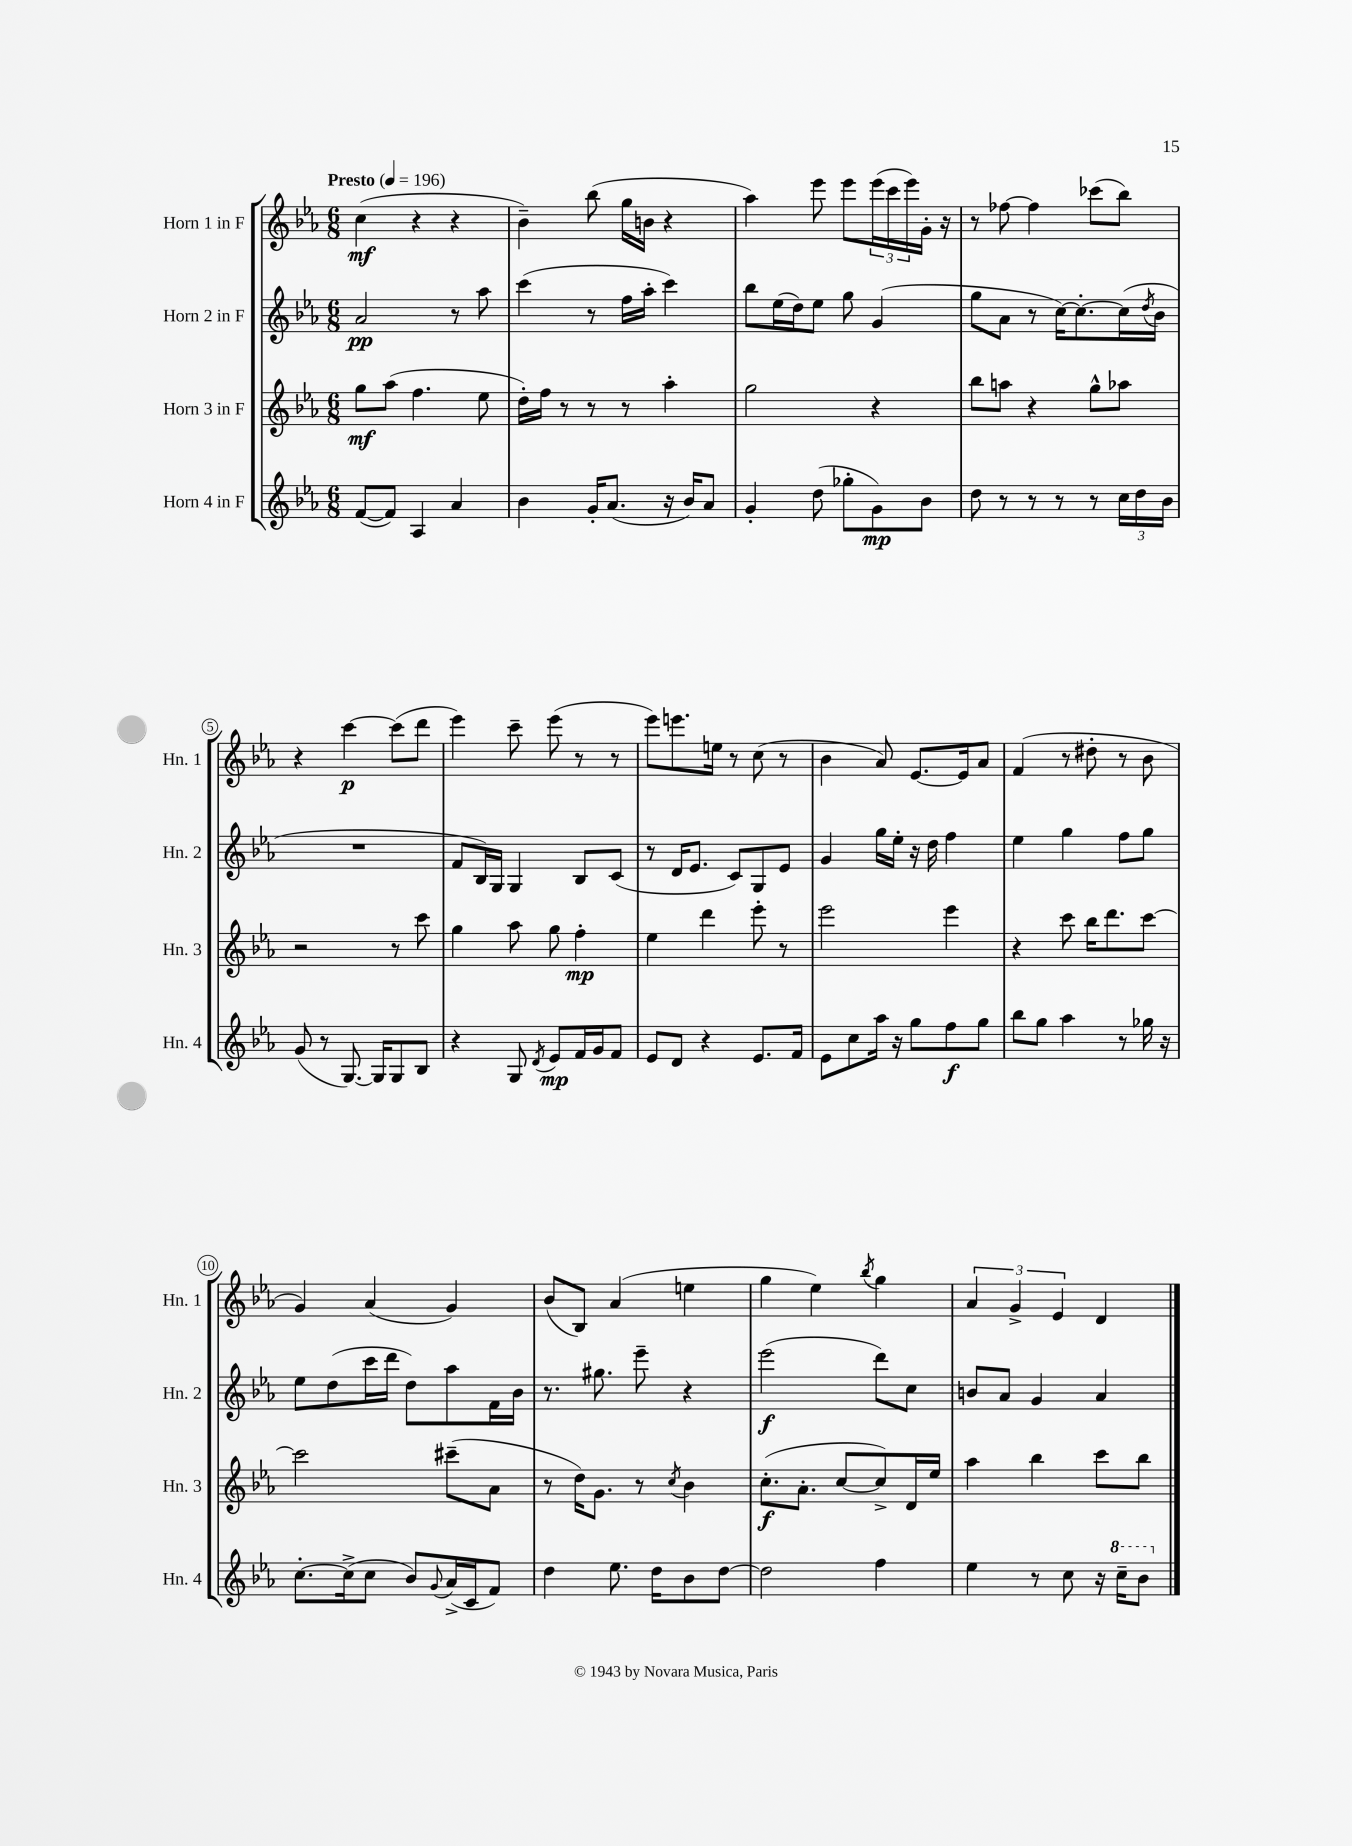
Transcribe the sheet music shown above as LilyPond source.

<<
\new StaffGroup <<
\new Staff = "s0" \with { instrumentName = "Horn 1 in F" shortInstrumentName = "Hn. 1" } {
    \clef treble \key ees \major \numericTimeSignature \time 6/8 \tempo "Presto" 4 = 196
    c''4\mf( r4 r4 |
    bes'4--) bes''8( g''16 b'16 r4 |
    aes''4) ees'''8 ees'''8 \tuplet 3/2 { ees'''16( c'''16 ees'''16) } g'16-. r16 |
    r8 fes''8~ fes''4 ces'''8( bes''8) |
    r4 c'''4~\p c'''8( d'''8 |
    ees'''4) c'''8-- ees'''8( r8 r8 |
    ees'''8) e'''8. e''16 r8 c''8( r8 |
    bes'4 aes'8) ees'8.~ ees'16 aes'8 |
    f'4( r8 dis''8-. r8 bes'8 |
    g'4) aes'4( g'4) |
    bes'8( bes8) aes'4( e''4 |
    g''4 ees''4) \acciaccatura { bes''8 } g''4 |
    \tuplet 3/2 { aes'4 g'4-> ees'4 } d'4 \bar "|." |
}
\new Staff = "s1" \with { instrumentName = "Horn 2 in F" shortInstrumentName = "Hn. 2" } {
    \clef treble \key ees \major \numericTimeSignature \time 6/8
    aes'2\pp r8 aes''8 |
    c'''4( r8 f''16 aes''16-. c'''4) |
    bes''8 ees''16( d''16) ees''8 g''8 g'4( |
    g''8 aes'8 r8 c''16~) c''8.~-. c''16( \acciaccatura { d''8 } bes'16 |
    R2. |
    f'8 bes16) g16 g4 bes8 c'8( |
    r8 d'16 ees'8. c'8) g8 ees'8 |
    g'4 g''16 ees''16-. r16 d''16 f''4 |
    ees''4 g''4 f''8 g''8 |
    ees''8 d''8( c'''16 d'''16 d''8) aes''8 f'16 bes'16 |
    r8. gis''8. ees'''8-- r4 |
    ees'''2\f( d'''8) c''8 |
    b'8 aes'8 g'4 aes'4 \bar "|." |
}
\new Staff = "s2" \with { instrumentName = "Horn 3 in F" shortInstrumentName = "Hn. 3" } {
    \clef treble \key ees \major \numericTimeSignature \time 6/8
    g''8\mf aes''8( f''4. ees''8 |
    d''16-.) f''16 r8 r8 r8 aes''4-. |
    g''2 r4 |
    bes''8 a''8 r4 g''8-^ aes''8 |
    r2 r8 c'''8 |
    g''4 aes''8 g''8 f''4-.\mp |
    ees''4 d'''4 ees'''8-. r8 |
    ees'''2 ees'''4 |
    r4 c'''8 bes''16 d'''8. c'''8~ |
    c'''2 cis'''8--( aes'8 |
    r8 d''16) g'8. r8 \acciaccatura { c''8 } bes'4 |
    c''8.-.\f( aes'8.-. c''8~ c''8->) d'16 ees''16 |
    aes''4 bes''4 c'''8 bes''8 \bar "|." |
}
\new Staff = "s3" \with { instrumentName = "Horn 4 in F" shortInstrumentName = "Hn. 4" } {
    \clef treble \key ees \major \numericTimeSignature \time 6/8
    f'8~( f'8) aes4 aes'4 |
    bes'4 g'16-. aes'8.( r16 bes'16) aes'8 |
    g'4-. d''8( ges''8-. g'8\mp) bes'8 |
    d''8 r8 r8 r8 r8 \tuplet 3/2 { c''16 d''16 bes'16 } |
    g'8( r8 g8.~) g16 g8 bes8 |
    r4 g8 \acciaccatura { d'8 } ees'8\mp f'16 g'16 f'8 |
    ees'8 d'8 r4 ees'8. f'16 |
    ees'8 c''8 aes''16 r16 g''8 f''8\f g''8 |
    bes''8 g''8 aes''4 r8 ges''16 r16 |
    c''8.~-. c''16->( c''8 bes'8) \appoggiatura { g'8 } aes'16->( c'16 f'8) |
    d''4 ees''8. d''16 bes'8 d''8~ |
    d''2 f''4 |
    ees''4 r8 c''8 r16 \ottava #1 c'''16-- bes''8 \ottava #0 \bar "|." |
}
>>
>>
\layout { \context { \Score \override BarNumber.stencil = #(make-stencil-circler 0.1 0.3 ly:text-interface::print) } }
